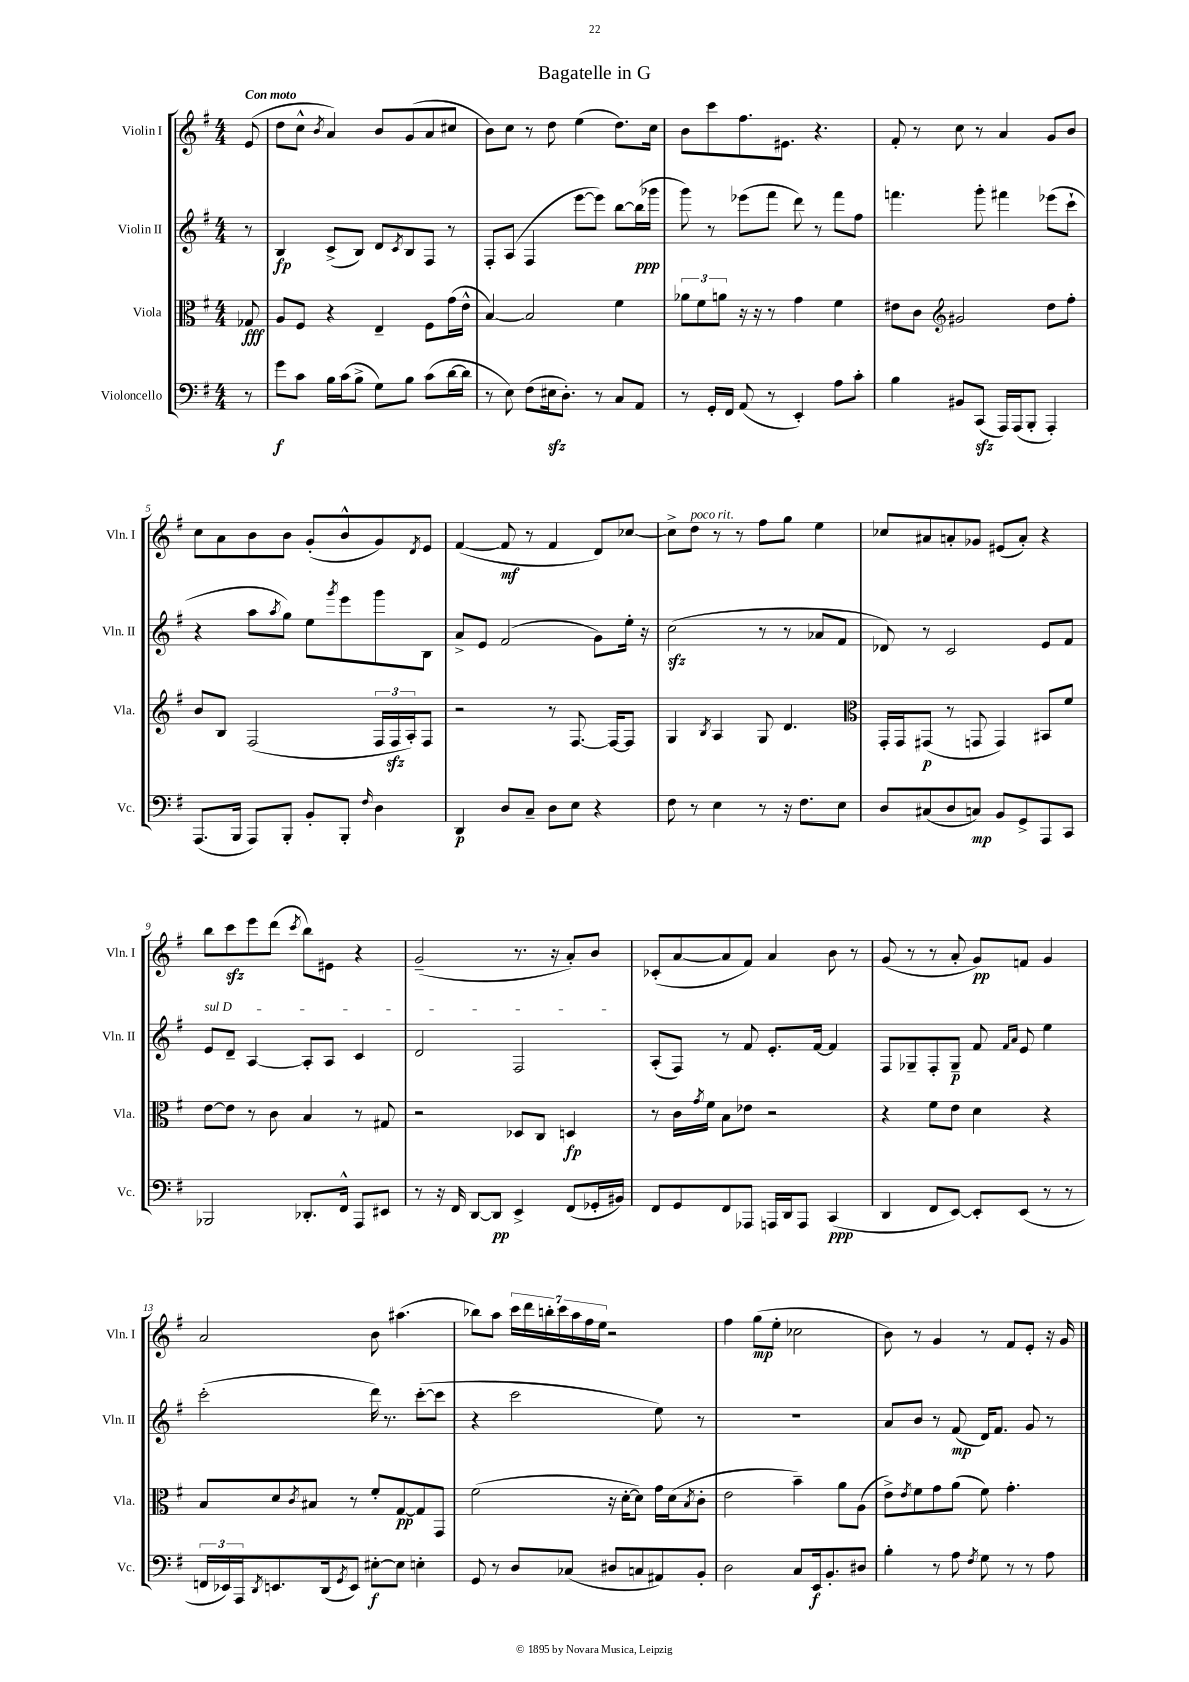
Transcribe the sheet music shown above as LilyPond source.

\header { title = "Bagatelle in G" }
<<
\new StaffGroup <<
\new Staff = "s0" \with { instrumentName = "Violin I" shortInstrumentName = "Vln. I" } {
    \clef treble \key g \major \numericTimeSignature \time 4/4 \partial 8 \tempo "Con moto"
    e'8( |
    d''8 c''8-^ \acciaccatura { b'8 } a'4) b'8 g'8( a'8 cis''8 |
    b'8) c''8 r8 d''8 e''4( d''8.) c''16 |
    b'8 c'''8 fis''8. eis'8. r4. |
    fis'8-. r8 c''8 r8 a'4 g'8 b'8 |
    c''8 a'8 b'8 b'8 g'8-.( b'8-^ g'8) \acciaccatura { d'8 } e'8 |
    fis'4~( fis'8\mf r8 fis'4 d'8) ces''8~ |
    ces''8-> d''8^\markup { \italic "poco rit." } r8 r8 fis''8 g''8 e''4 |
    ces''8 ais'8 a'8-. ges'8 eis'8( a'8-.) r4 |
    b''8 c'''8\sfz e'''8 d'''8( \acciaccatura { c'''8 } b''8) eis'8 r4 |
    g'2--( r8. r16 a'8-.) b'8 |
    ces'8-.( a'8~ a'8 fis'8) a'4 b'8 r8 |
    g'8( r8 r8 a'8-. g'8\pp) f'8 g'4 |
    a'2 b'8 ais''4.( |
    bes''8) a''8 \tuplet 7/4 { c'''16 d'''16 b''16-. c'''16 a''16 fis''16 e''16 } r2 |
    fis''4 g''8\mp( e''8-. ces''2 |
    b'8) r8 g'4 r8 fis'8 e'8-. r16 g'16 \bar "|." |
}
\new Staff = "s1" \with { instrumentName = "Violin II" shortInstrumentName = "Vln. II" } {
    \clef treble \key g \major \numericTimeSignature \time 4/4 \partial 8
    r8 |
    b4\fp c'8->( b8) d'8 \acciaccatura { c'8 } b8 fis8 r8 |
    fis8-. a8( fis4 e'''8~ e'''8) b''8~ b''16\ppp( ges'''16 |
    g'''8) r8 ees'''8( fis'''8 d'''8) r8 fis'''8 fis''8 |
    f'''4. g'''8-. fis'''4 ees'''8( c'''8-! |
    r4 a''8 \acciaccatura { a''8 } g''8) e''8 \acciaccatura { g'''8 } e'''8 g'''8 b8 |
    a'8-> e'8 fis'2( g'8) e''16-. r16 |
    c''2\sfz( r8 r8 aes'8 fis'8 |
    des'8) r8 c'2 e'8 fis'8 |
    \once \override TextSpanner.bound-details.left.text = \markup { \italic "sul D" } e'8\startTextSpan d'8-- a4~ a8-. a8 c'4 |
    d'2 fis2\stopTextSpan |
    a8-.( fis8) r8 fis'8 e'8.-. fis'16~ fis'4 |
    fis8 ges8-- fis8-. ges8--\p fis'8 \grace { fis'16 a'16 } e'8 e''4 |
    c'''2-.( d'''16) r8. c'''8~-.( c'''8 |
    r4 c'''2 e''8) r8 |
    R1 |
    a'8 b'8 r8 fis'8\mp( d'16) fis'8. g'8 r8 \bar "|." |
}
\new Staff = "s2" \with { instrumentName = "Viola" shortInstrumentName = "Vla." } {
    \clef alto \key g \major \numericTimeSignature \time 4/4 \partial 8
    ges8\fff |
    a8 fis8 r4 e4-- fis8 g'16( e'16-^ |
    b4~) b2 fis'4 |
    \tuplet 3/2 { aes'8 fis'8 a'8 } r16 r16 r8 g'4 fis'4 |
    eis'8 c'8 \clef treble gis'2 d''8 fis''8-. |
    b'8 b8 fis2( \tuplet 3/2 { fis16 fis16\sfz a16-.) } fis8 |
    r2 r8 fis8.~ fis16~ fis8 |
    g4 \acciaccatura { b8 } a4 g8 d'4. |
    \clef alto g,16-. g,16 gis,8\p( r8 g,8 g,4) bis,8 fis'8 |
    e'8~ e'8 r8 c'8 b4 r8 gis8 |
    r2 des8 c8 d4\fp |
    r8 c'16 \acciaccatura { g'8 } fis'16 b8 ees'8 r2 |
    r4 fis'8 e'8 d'4 r4 |
    b8 d'8 \acciaccatura { c'8 } bis8 r8 fis'8-. g8~\pp g8 g,8 |
    fis'2( r16 d'16~-. d'8) g'16 d'16( \acciaccatura { b8 } c'8-. |
    e'2 b'4--) a'8 a8( |
    e'8->) \acciaccatura { e'8 } fis'8 g'8 a'8( fis'8) g'4.-. \bar "|." |
}
\new Staff = "s3" \with { instrumentName = "Violoncello" shortInstrumentName = "Vc." } {
    \clef bass \key g \major \numericTimeSignature \time 4/4 \partial 8
    r8 |
    g'8\f c'8 b16 c'16( b8-> g8) b8 c'8( d'16~ d'16 |
    r8 e8) fis8( eis16\sfz d8.-.) r8 c8 a,8 |
    r8 g,16-. fis,16 a,8( r8 e,4-.) a8 c'8-. |
    b4 bis,8 c,8\sfz( a,,16) a,,16( b,,8-. a,,4-.) |
    a,,8.( b,,16 a,,8) b,,8-. b,8-. b,,8-. \grace { fis16 } d4 |
    d,4\p d8 c8-- d8 e8 r4 |
    fis8 r8 e4 r8 r16 fis8. e8 |
    d8 cis8( d8 c8\mp) b,8 g,8-> a,,8 c,8 |
    bes,,2 des,8.-. fis,16-^ a,,8 eis,8 |
    r8 r16 fis,16 d,8~ d,8\pp e,4-> fis,8( ges,16-. bis,16) |
    fis,8 g,8 fis,8 aes,,8 a,,16 d,16 a,,8 c,4\ppp( |
    d,4 fis,8 e,8~) e,8-. e,8( r8 r8 |
    \tuplet 3/2 { f,16 ees,16) a,,16 } \acciaccatura { d,8 } e,8. d,16( \acciaccatura { g,8 } e,8) eis8~-.\f eis8 e4-. |
    g,8 r8 d8 ces8( dis8 c8 ais,8) b,8-. |
    d2 c8 e,16\f b,8.-. dis8 |
    b4-. r8 a8 \acciaccatura { fis8 } g8 r8 r8 a8 \bar "|." |
}
>>
>>
